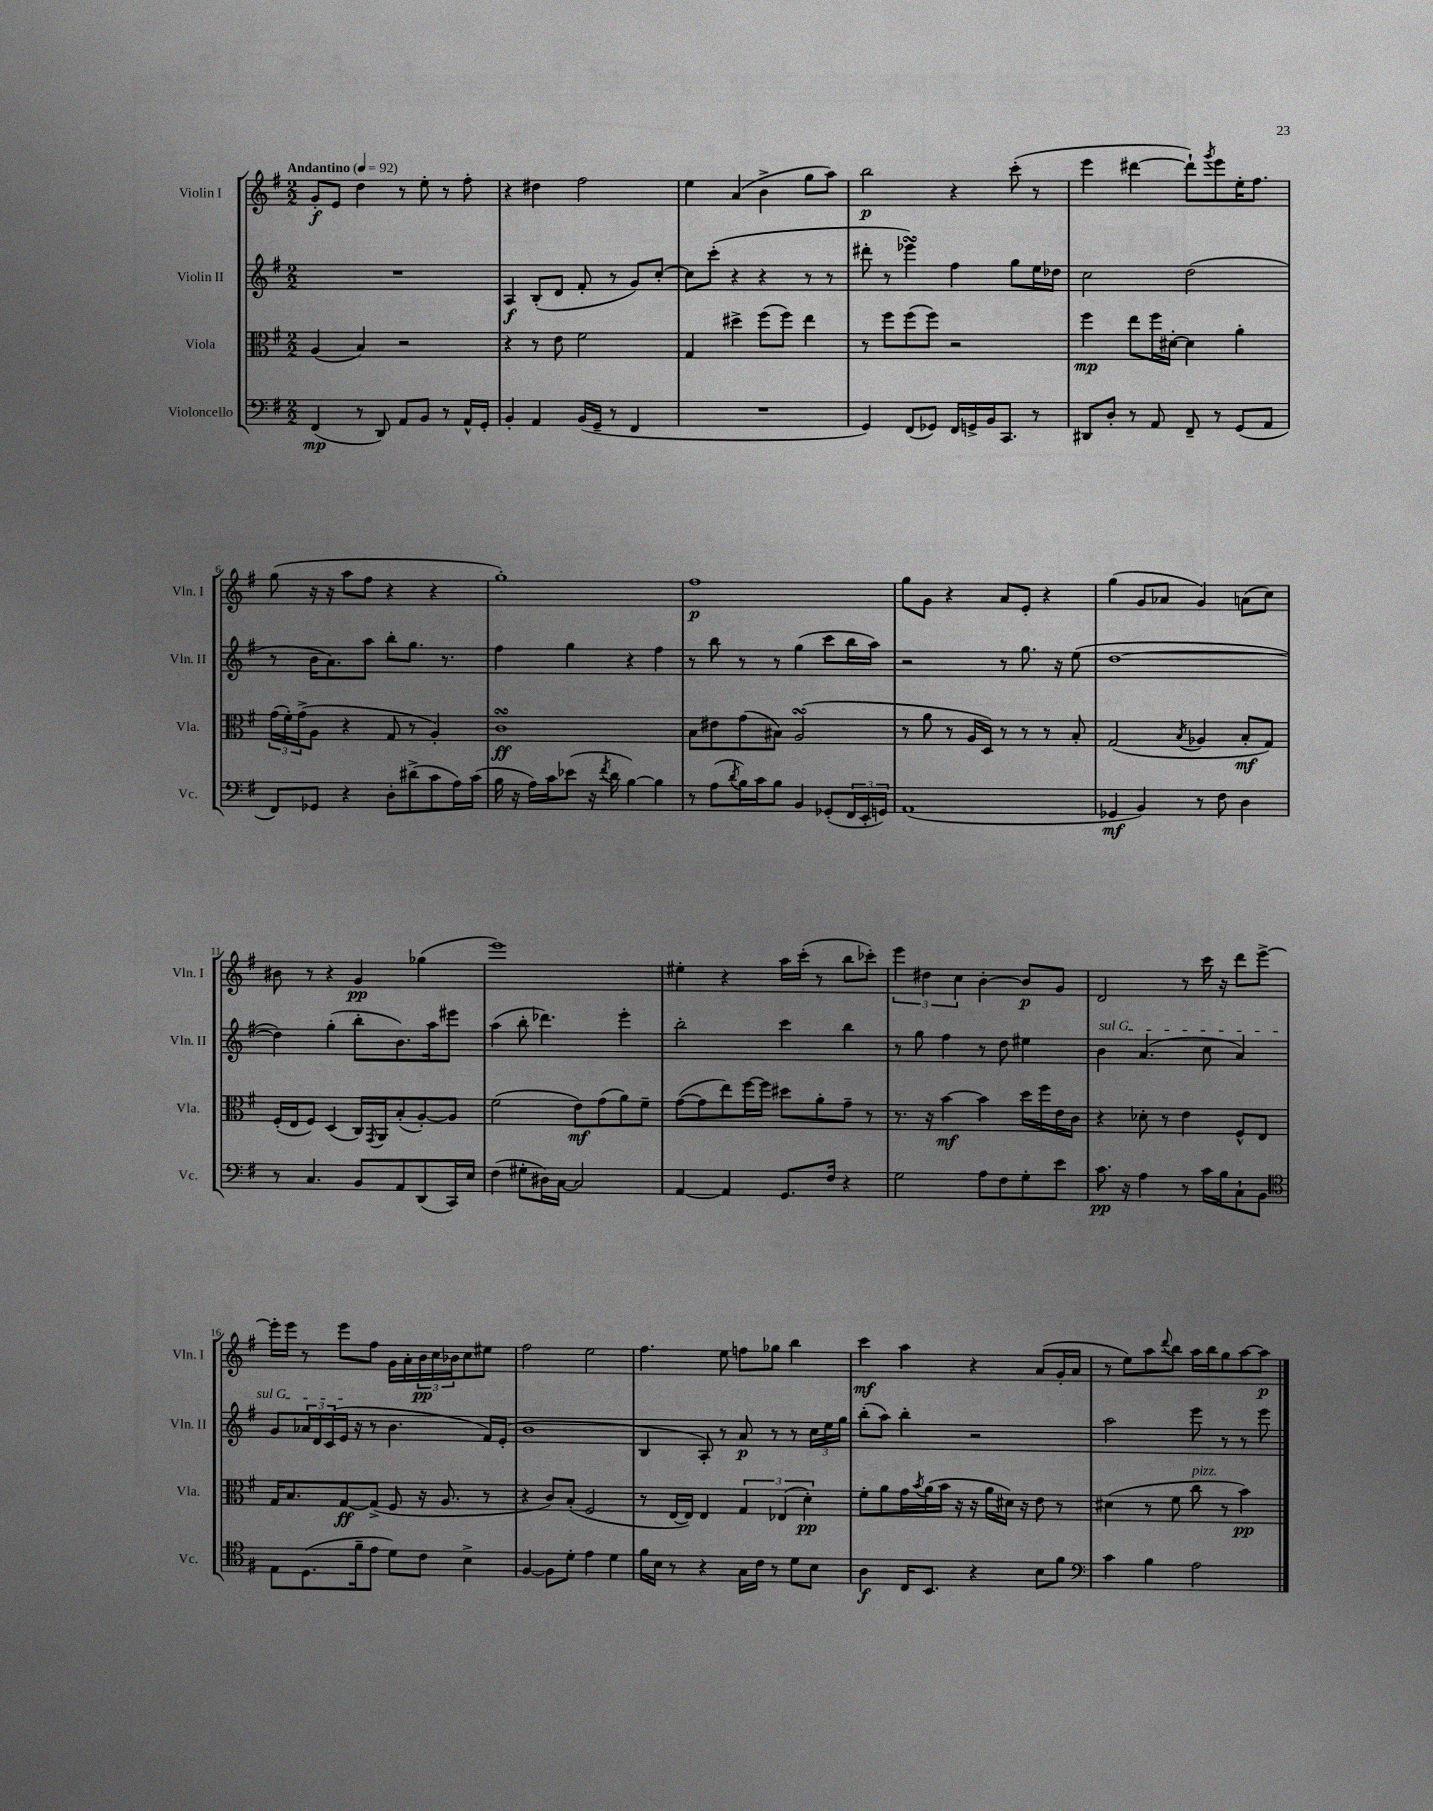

**kern	**kern	**kern	**kern
*staff4	*staff3	*staff2	*staff1
*clefF4	*clefC3	*clefG2	*clefG2
*k[f#]	*k[f#]	*k[f#]	*k[f#]
*M2/2	*M2/2	*M2/2	*M2/2
*MM92	*MM92	*MM92	*MM92
(4FF#	(4A	1r	8g'
.	.	.	8e
8r	4B)	.	4dd
8DD)	.	.	.
8AA	2r	.	8r
8BB	.	.	8ee'
8r	.	.	8r
16AA^^	.	.	8ff#'
16GG'	.	.	.
=	=	=	=
4BB'	4r	4A	4r
4AA	8r	(8B'	4dd#
.	8e	8d	.
(16BB	2f#	8f#'	2ff#
16GG~	.	.	.
8r	.	8r	.
4FF#	.	8g)	.
.	.	[8cc'	.
=	=	=	=
1r	4G	8cc]	4ee
.	.	(8ccc'	.
.	4dd#^	4r	(4a
.	(8ff#	4r	4b^
.	8ff#)	.	.
.	4ee	8r	8gg
.	.	8r	8aa)
=	=	=	=
4GG)	8r	8ddd#'	2bb
.	8ff#	8r	.
(8FF#	(8ff#	4eee-)	.
8GG-)	8ff#)	.	.
16FF#	2r	4ff#	4r
16GG^	.	.	.
16BB	.	.	.
8.CC	.	.	.
.	.	8gg	(8ccc'
8r	.	16ee	8r
.	.	16dd-	.
=	=	=	=
8DD#	4ff#	2cc	4eee
8D'	.	.	.
8r	8ee	.	[4ddd#
8AA	16ff#	.	.
.	[16d#'	.	.
8FF#~	4d#]	(2dd	8ddd#`])
.	.	.	8qggg
8r	.	.	8eee
(8GG	4a'	.	16ee'
.	.	.	8.ff#
8AA	.	.	.
=	=	=	=
8FF#)	(24g	8r	(8gg
.	24f#')	.	.
.	(24g^	.	.
8GG-	8A	16b	16r
.	.	8.a)	16r
4r	4r	.	8aa
.	.	8aa	8ff#
8D'	8G	8bb'	4r
(8d#^	8r	8.gg	.
8c	4A')	.	4r
.	.	8.r	.
16A)	.	.	.
(16c	.	.	.
=	=	=	=
16B	1c	4ff#	1gg')
16r	.	.	.
16A)	.	.	.
16c	.	.	.
(8e-	.	4gg	.
16r	.	.	.
8qf#	.	.	.
16d	.	.	.
[4B)	.	4r	.
4B]	.	4ff#	.
=	=	=	=
8r	8B	8r	1ff#
(8A	8e#	8bb	.
8qd	.	.	.
16B)	(8g	8r	.
16c	.	.	.
8B	8B#)	8r	.
4BB	(2A	(4gg	.
(8GG-'	.	8ccc	.
24FF#	.	16bb	.
24EE'	.	.	.
.	.	16aa)	.
24GG)	.	.	.
=	=	=	=
(1AA	8r	2r	8gg
.	8a	.	8g
.	8r	.	4r
.	16A	.	.
.	16D)	.	.
.	8r	8r	8a
.	8r	8.gg	8e'
.	8r	.	4r
.	.	16r	.
.	8B'	(8ee	.
=	=	=	=
4GG-	(2G	[1dd	(4gg
4BB)	.	.	8g
.	.	.	8a-
.	8qB	.	.
8r	4A-	.	4g)
8F#	.	.	.
4D	8B'	.	(8a
.	8G)	.	8cc)
=	=	=	=
8r	(16F#'	4dd])	8b#
.	16E	.	.
4.C	8F#)	.	8r
.	(4D	(4gg'	4r
8BB	16C)	8bb'	4g
.	8qGG	.	.
.	16AA	.	.
8AA	(8B'	8.b)	.
(8DD	[8A')	.	(4gg-
.	.	16aa	.
16CC)	8A]	8eee#	.
16E	.	.	.
=	=	=	=
(4F#	(2f#	(4aa	1eee)
8G#'	.	8bb'	.
16D#)	.	4.ddd-)	.
[16C	.	.	.
2C]	8e)	.	.
.	(8g	.	.
.	8a)	4eee'	.
.	8f#~	.	.
=	=	=	=
[4AA	([8g	2bb'	4ee#'
.	8g]	.	.
4AA]	8ee)	.	4r
.	[16ff#	.	.
.	16ff#]	.	.
8.GG	8dd#	4ccc	16aa
.	.	.	(16ccc'
.	8a'	.	8r
16F#	.	.	.
4r	8g~	4bb	8bb
.	8r	.	8ccc-')
=	=	=	=
2G	8.r	8r	6eee
.	.	8gg	.
.	.	.	6dd#
.	16r	.	.
.	[4b	4ff#	.
.	.	.	6cc
8A	4b]	8r	[4b'
8F#	.	8dd	.
8G'	16dd	4ee#	8b]
.	16ff#	.	.
8e	16e	.	8g
.	16c	.	.
=	=	=	=
8.c	4r	4b	2d
16r	.	.	.
4A	8d-'	(4.a	.
.	8r	.	.
8r	4e	.	8r
16c	.	8cc	16ccc
16B	.	.	16r
8C`	8F#^^	4a)	8ddd
8BB	8E	.	[8eee^
=	=	=	=
*clefC4	*	*	*
8E	16G	8g	16eee']
.	8.B	.	16eee
(8.D	.	24a-	8r
.	.	24d	.
.	.	(24c	.
.	[8G	16e	8eee
16f#~	.	16r	.
8e	(8G^]	8r	8ff#
8d)	8F#	4.b	16g
.	.	.	16a'
8c	16r	.	24b
.	.	.	24cc
.	8.A	.	.
.	.	.	24b-
4B^	.	.	8cc
.	8r	16f#)	8ee#
.	.	(16e'	.
=	=	=	=
[4F#	4r	1b	2ff#
8F#]	8c)	.	.
8d'	(8B'	.	.
4e	2F#	.	2ee
4d	.	.	.
=	=	=	=
16f#	8r	4B	4.ff#
16B	.	.	.
8r	[16E	.	.
.	16E])	.	.
4r	4E	8A')	.
.	.	8r	8ee
16G	6G	8a	8ff
16c	.	.	.
8r	.	8r	8gg-
.	(6E-	.	.
8d	.	8r	4bb
.	6d')	.	.
8B	.	24cc	.
.	.	24ee	.
.	.	24gg	.
=	=	=	=
4A	8f#'	(8bb'	4ccc
.	8a	8aa)	.
16C	16g	4bb'	4aa
.	8qb	.	.
8.BB	(16a	.	.
.	16b	.	.
.	16r	.	.
4r	16r	2r	4r
.	16a	.	.
.	16d#)	.	.
.	16r	.	.
8B	8e	.	(8a
8f#	8r	.	16g'
.	.	.	16a
=	=	=	=
*clefF4	*	*	*
4c	(4d#	2aa	8r
.	.	.	8ee)
4B	8r	.	8aa
.	.	.	8qqddd
.	8f#	.	8bb
2A	8cc	8eee	16aa
.	.	.	16bb
.	8r	8r	8gg
.	4b)	8r	[8aa
.	.	8eee	8aa]
==	==	==	==
*-	*-	*-	*-
